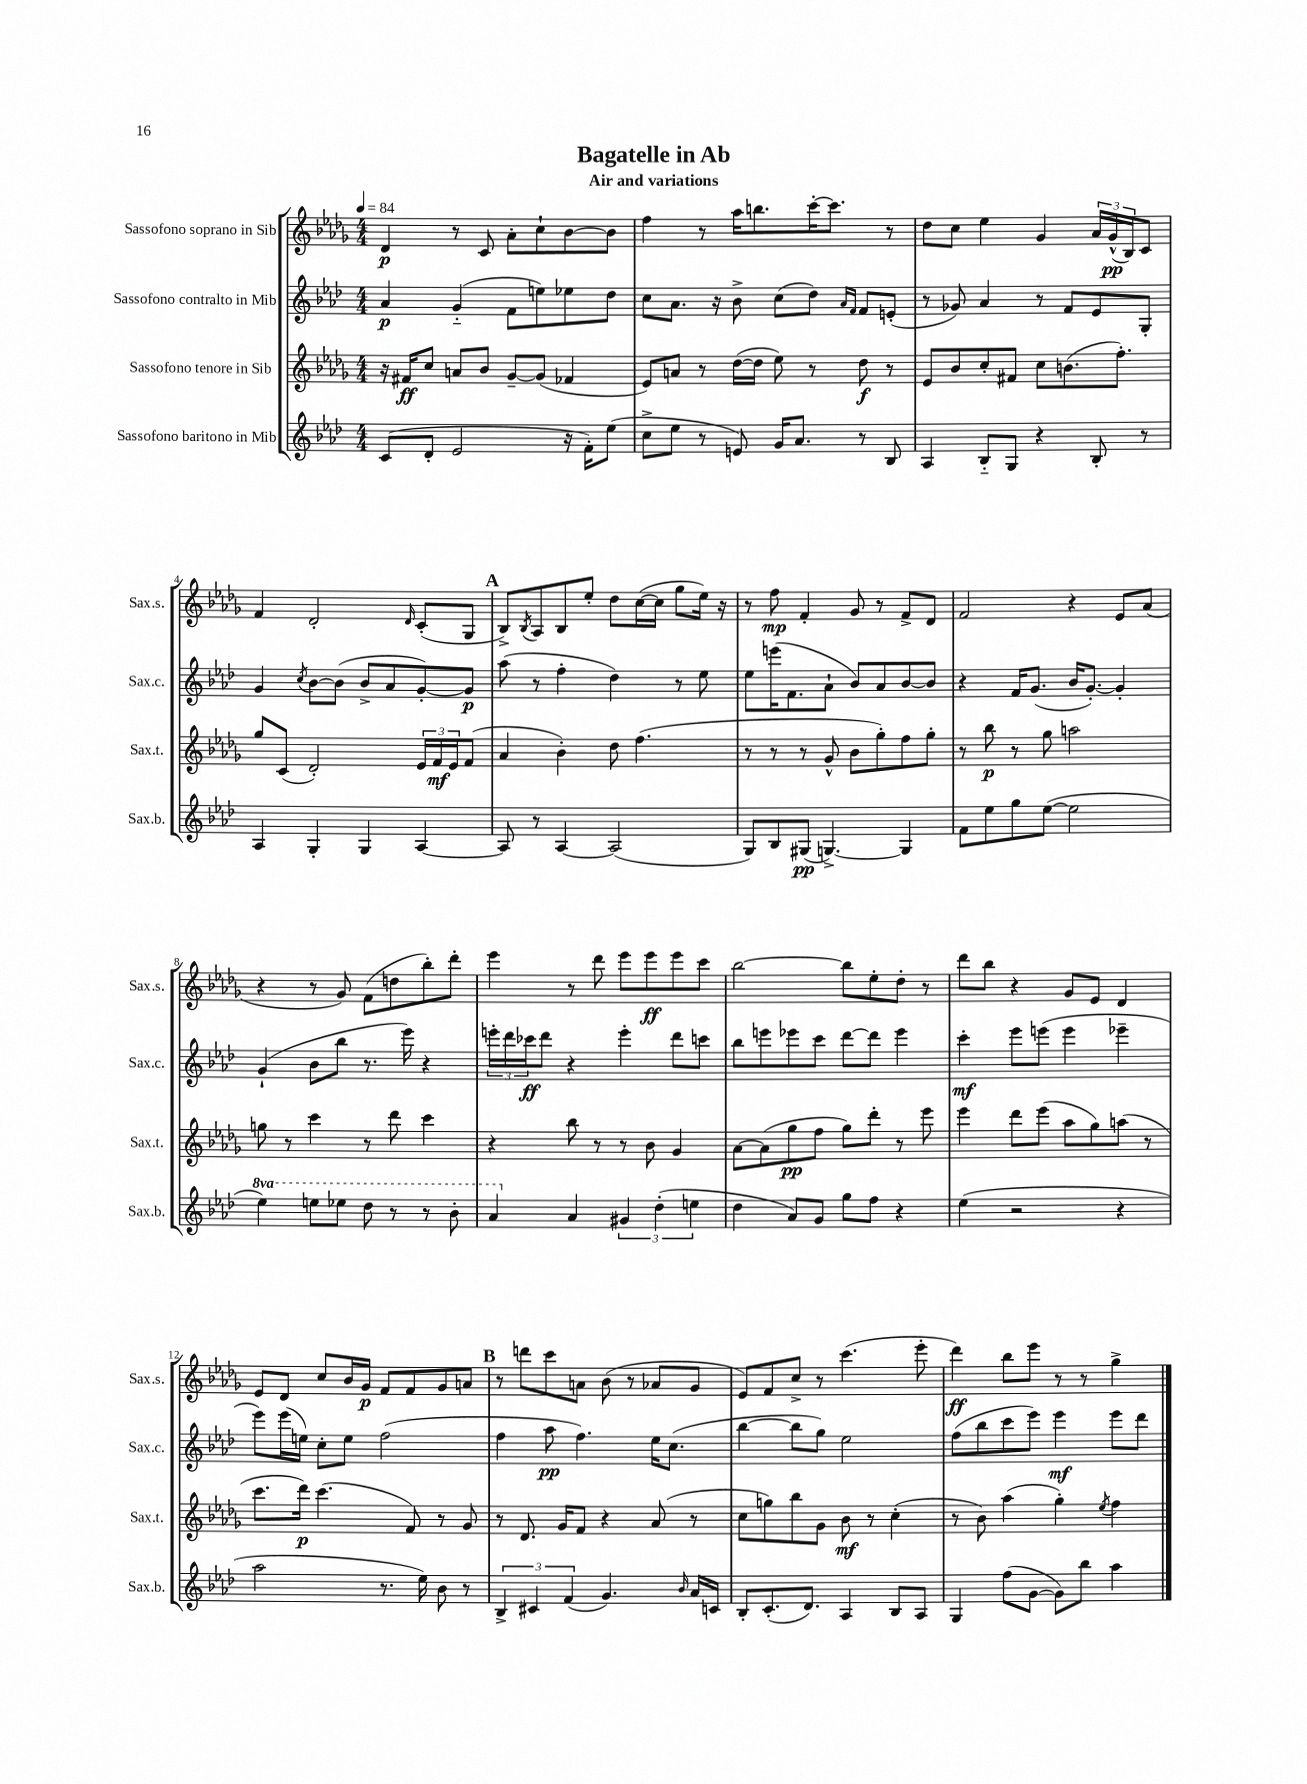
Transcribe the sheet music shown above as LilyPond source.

\header { title = "Bagatelle in Ab" subtitle = "Air and variations" }
<<
\new StaffGroup <<
\new Staff = "s0" \with { instrumentName = "Sassofono soprano in Sib" shortInstrumentName = "Sax.s." } {
    \clef treble \key des \major \numericTimeSignature \time 4/4 \tempo 4 = 84
    des'4\p r8 c'8 aes'8-. c''8-! bes'8~ bes'8 |
    f''4 r8 aes''16 b''8. c'''16~-. c'''8. r8 |
    des''8 c''8 ees''4 ges'4 \tuplet 3/2 { aes'16 ges'16-^\pp( bes16) } c'8 |
    f'4 des'2-. \grace { des'16 } c'8-.( ges8 |
    \mark \markup { \bold "A" } bes8->) \acciaccatura { bes8 } aes8 bes8 ees''8-. des''8 c''16~( c''16 ges''8 ees''16) r16 |
    r8 f''8\mp f'4-. ges'8 r8 f'8-> des'8 |
    f'2 r4 ees'8 aes'8( |
    r4 r8 ges'8) f'8( d''8 bes''8-.) des'''8-. |
    ees'''4 r8 des'''8 ees'''8 ees'''8\ff ees'''8 c'''8 |
    bes''2~ bes''8 ees''8-. des''8-. r8 |
    des'''8 bes''8 r4 ges'8 ees'8 des'4 |
    ees'8 des'8 c''8 bes'16 ges'16\p f'8 f'8 ges'8 a'8 |
    \mark \markup { \bold "B" } r8 d'''8 c'''8 a'8 bes'8( r8 aes'8 ges'8 |
    ees'8) f'8 c''8-> r8 c'''4.( ees'''8-. |
    des'''4\ff) bes''8 ees'''8 r8 r8 ges''4-> \bar "|." |
}
\new Staff = "s1" \with { instrumentName = "Sassofono contralto in Mib" shortInstrumentName = "Sax.c." } {
    \clef treble \key aes \major \numericTimeSignature \time 4/4
    aes'4\p g'4-_( f'8 e''8) ees''8 des''8 |
    c''8 aes'8. r16 bes'8-> c''8( des''8) \grace { aes'16 f'16 } f'8 e'8-.( |
    r8 ges'8) aes'4 r8 f'8 ees'8 g8-. |
    g'4 \acciaccatura { c''8 } bes'8~ bes'8( bes'8-> aes'8 g'8~-.) g'8\p |
    \mark \markup { \bold "A" } aes''8( r8 f''4-. des''4) r8 ees''8 |
    ees''8 e'''16( f'8. aes'8-! bes'8) aes'8 bes'8~ bes'8 |
    r4 f'16 g'8.( bes'16 g'8.~-.) g'4-. |
    g'4-!( bes'8 bes''8 r8. ees'''16) r4 |
    \tuplet 3/2 { e'''16-. des'''16 ces'''16\ff } des'''8 r4 e'''4-. des'''8 c'''8 |
    bes''8 e'''8 ees'''8 c'''8 des'''8~ des'''8 ees'''4 |
    c'''4-.\mf ees'''8 e'''8( e'''4 ees'''4-- |
    ees'''8) ees'''16( e''16) c''8-. e''8 f''2( |
    \mark \markup { \bold "B" } f''4 aes''8\pp f''4.) ees''16 c''8.( |
    bes''4~ bes''8 g''8) ees''2 |
    f''8( bes''8 c'''8 ees'''8) ees'''4\mf ees'''8 des'''8 \bar "|." |
}
\new Staff = "s2" \with { instrumentName = "Sassofono tenore in Sib" shortInstrumentName = "Sax.t." } {
    \clef treble \key des \major \numericTimeSignature \time 4/4
    r16 fis'16\ff c''8 a'8 bes'8 ges'8~-- ges'8( fes'4 |
    ees'8) a'8 r8 des''16~( des''16 ees''8) r8 des''8\f r8 |
    ees'8 bes'8 c''8-. fis'8 c''8 b'8.( f''8.-.) |
    ges''8 c'8( des'2-.) \tuplet 3/2 { ees'16 f'16\mf ees'16 } f'8( |
    \mark \markup { \bold "A" } aes'4 bes'4-.) des''8 f''4.( |
    r8 r8 r8 ges'8-^ bes'8 ges''8-.) f''8 ges''8-. |
    r8 bes''8\p r8 ges''8 a''2 |
    g''8 r8 c'''4 r8 des'''8 c'''4 |
    r4 bes''8 r8 r8 bes'8 ges'4 |
    aes'8~ aes'8( ges''8\pp f''8 ges''8) des'''8-. r8 ees'''8 |
    ees'''4 des'''8 ees'''8( aes''8 ges''8) a''8( r8 |
    c'''8. des'''16\p) c'''4.( f'8) r8 ges'8 |
    \mark \markup { \bold "B" } r8 des'8. ges'16 f'8 r4 aes'8( r8 |
    c''8 g''8) bes''8 ges'8 bes'8\mf r8 c''4-.( |
    r8 bes'8) aes''4( ges''4-.) \acciaccatura { ees''8 } f''4 \bar "|." |
}
\new Staff = "s3" \with { instrumentName = "Sassofono baritono in Mib" shortInstrumentName = "Sax.b." } {
    \clef treble \key aes \major \numericTimeSignature \time 4/4 \set Staff.ottavationMarkups = #ottavation-simple-ordinals
    c'8( des'8-. ees'2 r16 f'16-.) ees''8( |
    c''8-> ees''8 r8 e'8) g'16 aes'8. r8 bes8 |
    aes4 bes8-_ g8 r4 bes8-. r8 |
    aes4 g4-. g4 aes4~ |
    \mark \markup { \bold "A" } aes8 r8 aes4~ aes2( |
    g8) bes8 gis8\pp( g4.~->) g4 |
    f'8 ees''8 g''8 ees''8~( ees''2 |
    \ottava #1 ees'''4) e'''8 ees'''8 des'''8 r8 r8 bes''8-. |
    aes''4 \ottava #0 aes'4 \tuplet 3/2 { gis'4 des''4-.( e''4 } |
    des''4 aes'8) g'8 g''8 f''8 r4 |
    ees''4( r2 r4 |
    aes''2 r8. ees''16) bes'8 r8 |
    \mark \markup { \bold "B" } \tuplet 3/2 { bes4-> cis'4 f'4( } g'4.) \grace { bes'16 } aes'16 c'16 |
    bes8-. c'8.-.( des'8.) aes4 bes8 aes8 |
    g4 f''8( g'8~ g'8) bes''8 aes''4 \bar "|." |
}
>>
>>
